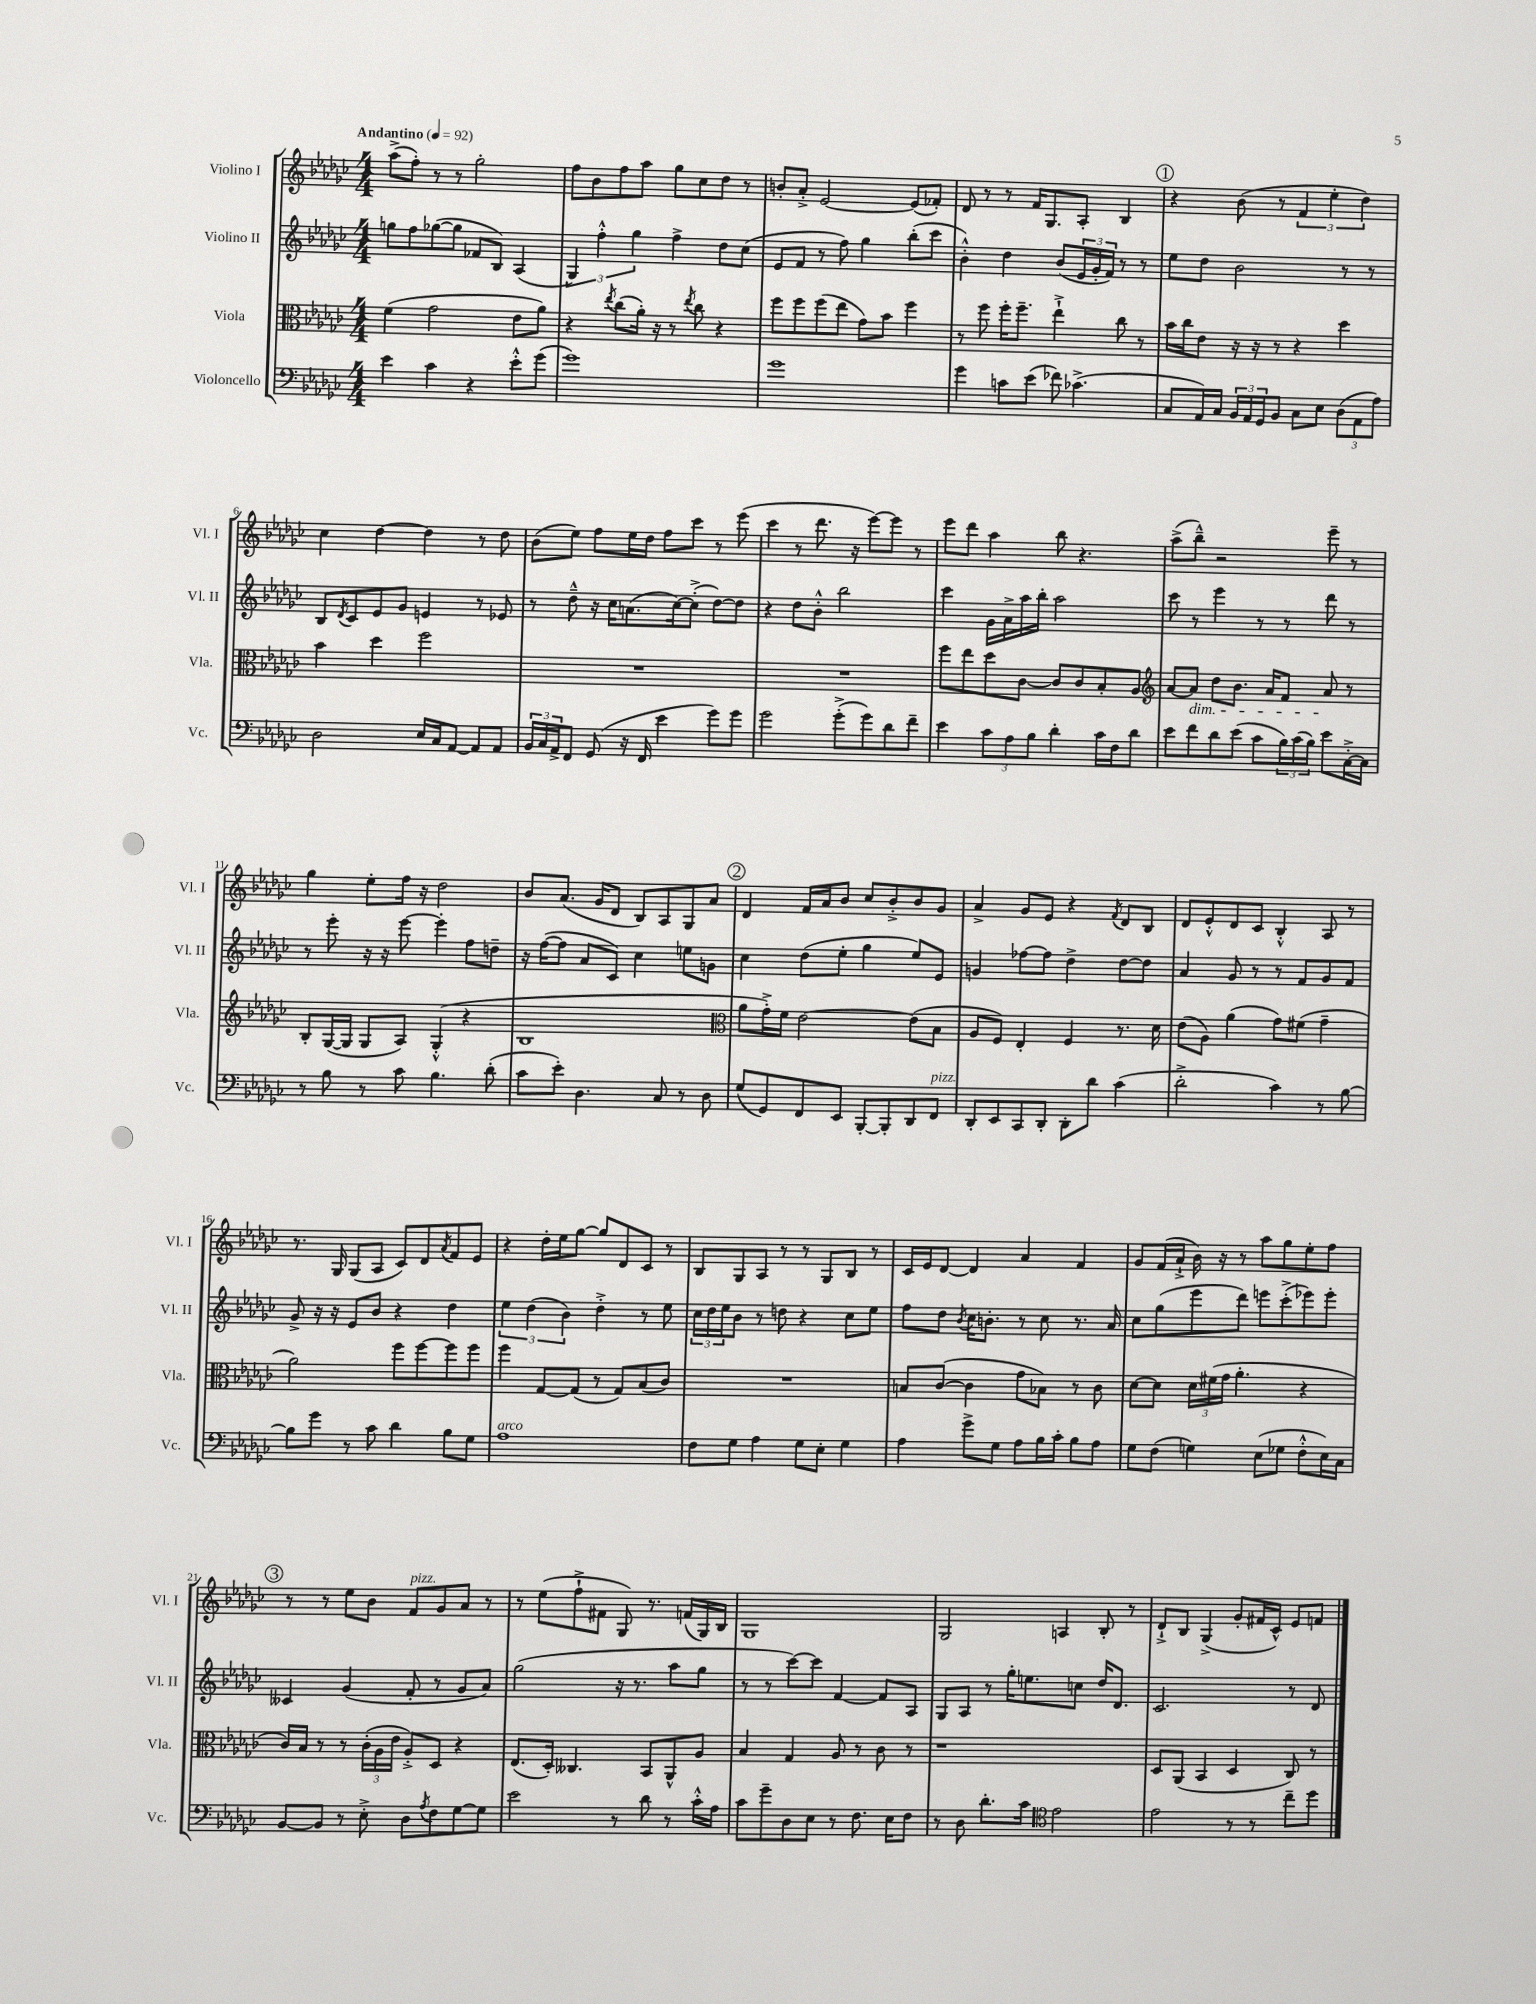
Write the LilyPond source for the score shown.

<<
\new StaffGroup <<
\new Staff = "s0" \with { instrumentName = "Violino I" shortInstrumentName = "Vl. I" } {
    \clef treble \key ges \major \numericTimeSignature \time 4/4 \tempo "Andantino" 4 = 92
    aes''8->( f''8-.) r8 r8 ges''2-. |
    f''8 bes'8 f''8 aes''8 ges''8 ces''8 des''8 r8 |
    b'8-. aes'8-.-> ees'2~ ees'8( fes'8-.) |
    des'8 r8 r8 f'16 ges8. aes8-. bes4 |
    \mark \markup { \circle "1" } r4 bes'8( r8 \tuplet 3/2 { f'4 ees''4-. des''4) } |
    ces''4 des''4~ des''4 r8 des''8 |
    bes'8( ees''8) f''8 ees''16 des''16 f''8 ces'''8 r8 ees'''8( |
    ces'''4 r8 des'''8. r16 ees'''8~) ees'''8 r8 |
    ees'''8 des'''8 aes''4 bes''8 r4. |
    aes''8->( bes''8---^) r2 ees'''8-- r8 |
    ges''4 ees''8-. f''16 r16 des''2 |
    bes'8 aes'8.( ges'16 des'8 bes8) aes8 ges8 aes'8 |
    \mark \markup { \circle "2" } des'4 f'16 aes'16 bes'8 ces''8 bes'8-.-> bes'8 ges'8 |
    aes'4-> ges'8 ees'8 r4 \acciaccatura { f'8 } des'8 bes8 |
    des'8 ees'8-.-^ des'8 ces'8 bes4-.-^ aes8 r8 |
    r8. ges16 ges8( aes8 ces'8) des'8 \acciaccatura { aes'8 } f'8 ees'8 |
    r4 des''16-. ees''16 ges''8~ ges''8 des'8 ces'8 r8 |
    bes8 ges8 aes8 r8 r8 ges8 bes8 r8 |
    ces'16 ees'16 des'8~ des'4 aes'4 f'4 |
    ges'8 f'16( aes'16-!-> bes'16) r16 r8 aes''8 ges''8 ees''8-. f''8 |
    \mark \markup { \circle "3" } r8 r8 ees''8 bes'8 f'8^\markup { \italic "pizz." } ges'8 aes'8 r8 |
    r8 ees''8( f''8-!-> fis'8 ges8) r8. f'16( ges16) bes16 |
    ges1 |
    ges2 a4 bes8-. r8 |
    des'8-!-> bes8 ges4->( ges'8-. fis'16 ces'16-^) ees'8 f'8 \bar "|." |
}
\new Staff = "s1" \with { instrumentName = "Violino II" shortInstrumentName = "Vl. II" } {
    \clef treble \key ges \major \numericTimeSignature \time 4/4
    g''8 f''8 ges''8~( ges''8 fes'8 bes8) aes4( |
    \tuplet 3/2 { ges4) f''4-.-^ ges''4 } f''4-> des''8 ces''8( |
    ees'8 f'8 r8 f''8) ges''4 bes''8-.( ces'''8 |
    bes'4-.-^) des''4 bes'8( \tuplet 3/2 { ees'16 ges'16-. f'16) } r8 r8 |
    \mark \markup { \circle "1" } ees''8 des''8 bes'2 r8 r8 |
    bes8 \acciaccatura { des'8 } ces'8 ees'8 ges'8 e'4 r8 ees'8 |
    r8 des''8---^ r16 ces''16 a'8.( ces''16~) ces''8-.->( des''8~) des''8 |
    r4 des''8 bes'8-.-^ bes''2 |
    ces'''4 ges'16 aes'16-> aes''16 bes''16-. aes''2 |
    ces'''8 r8 ees'''4 r8 r8 des'''8 r8 |
    r8 ees'''8-. r16 r16 ees'''8~ ees'''4-. f''8 d''8-- |
    r16 f''16~( f''8 aes'8 ces'8) ces''4 e''8 g'8 |
    \mark \markup { \circle "2" } ces''4 des''8( ees''8-. ges''4 ees''8) ees'8 |
    g'4 fes''8~ fes''8 des''4-> des''8~ des''8 |
    aes'4 ges'8 r8 r8 f'8 ges'8 f'8 |
    ges'8-> r16 r16 ees'8 bes'8 r4 des''4 |
    \tuplet 3/2 { ees''4 des''4( bes'4) } des''4-.-> r8 ees''8 |
    \tuplet 3/2 { ces''16 des''16 ees''16 } bes'8 r8 d''8 r4 ces''8 ees''8 |
    f''8 des''8 \acciaccatura { bes'8 } ces''16 b'8.-. r8 ces''8 r8. aes'16 |
    ces''8 ges''8( ees'''8 des'''8) e'''8 ces'''8-.->( ees'''8) ees'''8-. |
    \mark \markup { \circle "3" } ceses'4 ges'4( f'8-. r8 ges'8 aes'8) |
    ges''2( r16 r8. aes''8 ges''8 |
    r8 r8 ces'''8~) ces'''8 f'4~ f'8 aes8 |
    ges8 aes8 r8 ges''16-. e''8. c''8 des''16 des'8. |
    ces'2. r8 des'8 \bar "|." |
}
\new Staff = "s2" \with { instrumentName = "Viola" shortInstrumentName = "Vla." } {
    \clef alto \key ges \major \numericTimeSignature \time 4/4
    f'4( ges'2 ees'8 aes'8) |
    r4 \acciaccatura { ees''8 } ces''8( aes'16-.) r16 r8 \acciaccatura { ees''8 } ces''8 r4 |
    f''8 f''8 f''8( ees''8 ges'8) bes'8 f''4 |
    r8 f''8 f''16-. f''8.-- ees''4-!-> ces''8 r8 |
    \mark \markup { \circle "1" } bes'16 ces''16 ees'8 r16 r16 r8 r4 des''4 |
    bes'4 des''4 f''2 |
    R1 |
    R1 |
    f''8 ees''8 des''8 ces'8~ ces'8 ces'8 bes8-. aes8 |
    \clef treble aes'8~ aes'8\dim des''8 bes'8. aes'16 f'8 aes'8\! r8 |
    bes8-. ges16~( ges16 ges8 aes8) ges4-.-^( r4 |
    bes1 |
    \mark \markup { \circle "2" } \clef alto aes'8 ges'16-.->) f'16 ees'2~ ees'8( bes8 |
    aes8 f8) ees4-. f4 r8. des'16 |
    ees'8( aes8) aes'4( ges'8) fis'8( ges'4-- |
    aes'2) f''8 f''8~ f''8 f''8 |
    f''4 ges8~ ges8( r8 ges8) bes8( ces'8) |
    R1 |
    b8 ces'8~( ces'4 ges'8 bes8) r8 ces'8 |
    des'8~ des'8 \tuplet 3/2 { des'16 fis'16( ges'16 } aes'4.-. r4 |
    \mark \markup { \circle "3" } ces'16) bes16 r8 r8 \tuplet 3/2 { ces'16-.( aes16 ees'16 } aes8-.->) des8 r4 |
    ees8.( des16-.) ceses4. bes,8 aes,8-^ aes8 |
    bes4 ges4 aes8 r8 ces'8 r8 |
    r1 |
    des8 aes,8( bes,4 des4 ces8) r8 \bar "|." |
}
\new Staff = "s3" \with { instrumentName = "Violoncello" shortInstrumentName = "Vc." } {
    \clef bass \key ges \major \numericTimeSignature \time 4/4
    ees'4 ces'4 r4 ees'8-.-^ ges'8( |
    ges'1) |
    ges'1 |
    ges'4 c'8 ees'8( fes'8) ces'4.->( |
    \mark \markup { \circle "1" } ces8 aes,16) ces16 \tuplet 3/2 { bes,16 aes,16 ges,16 } bes,8 ces8 ees8 \tuplet 3/2 { des8( aes,8 aes8) } |
    des2 ees16 ces16 aes,8~ aes,8 aes,8 |
    \tuplet 3/2 { bes,16 ces16 aes,16-> } f,8 ges,8( r16 f,16 ees'4 ges'8) ges'8 |
    ges'2 ges'8-.->( ges'8) des'8 f'8-- |
    ees'4 \tuplet 3/2 { ces'8 aes8 bes8 } des'4-. ces'16 f16 des'8 |
    ees'8 f'8 des'8 ees'8( ces'8 \tuplet 3/2 { bes16) ces'16( bes16) } ees'8 ces16~-.-> ces16 |
    r8 bes8 r8 ces'8 bes4. des'8-.( |
    ces'8 ees'8-.) des4. ces8 r8 des8 |
    \mark \markup { \circle "2" } ges8( ges,8) f,8 ees,8 bes,,8~-. bes,,8-. des,8 f,8^\markup { \italic "pizz." } |
    des,8-. ees,8 ces,8 des,8-. des,8-. des'8 ces'4( |
    des'2-.-> ces'4) r8 bes8~ |
    bes8 ges'8 r8 ces'8 des'4 bes8 ges8 |
    aes1^\markup { \italic "arco" } |
    f8 ges8 aes4 ges8 ees8-. ges4 |
    aes4 ges'8-> ges8 aes8 bes16 ces'16-. bes8 aes8 |
    ges8 f8( g4) ees8( ges8 f8-.-^ ees16) ces16 |
    \mark \markup { \circle "3" } bes,8~ bes,8 r8 ees8-.-> des8 \acciaccatura { aes8 } f8 ges8~ ges8 |
    ees'2 r8 des'8 r8 ces'16-.-^ aes16 |
    ces'8 ges'8-- des8 ees8 r8 f8. ees16 f8 |
    r8 des8 des'8.-. ces'16 \clef tenor ees'2 |
    ees'2 r8 r8 ces''8-- des''8 \bar "|." |
}
>>
>>
